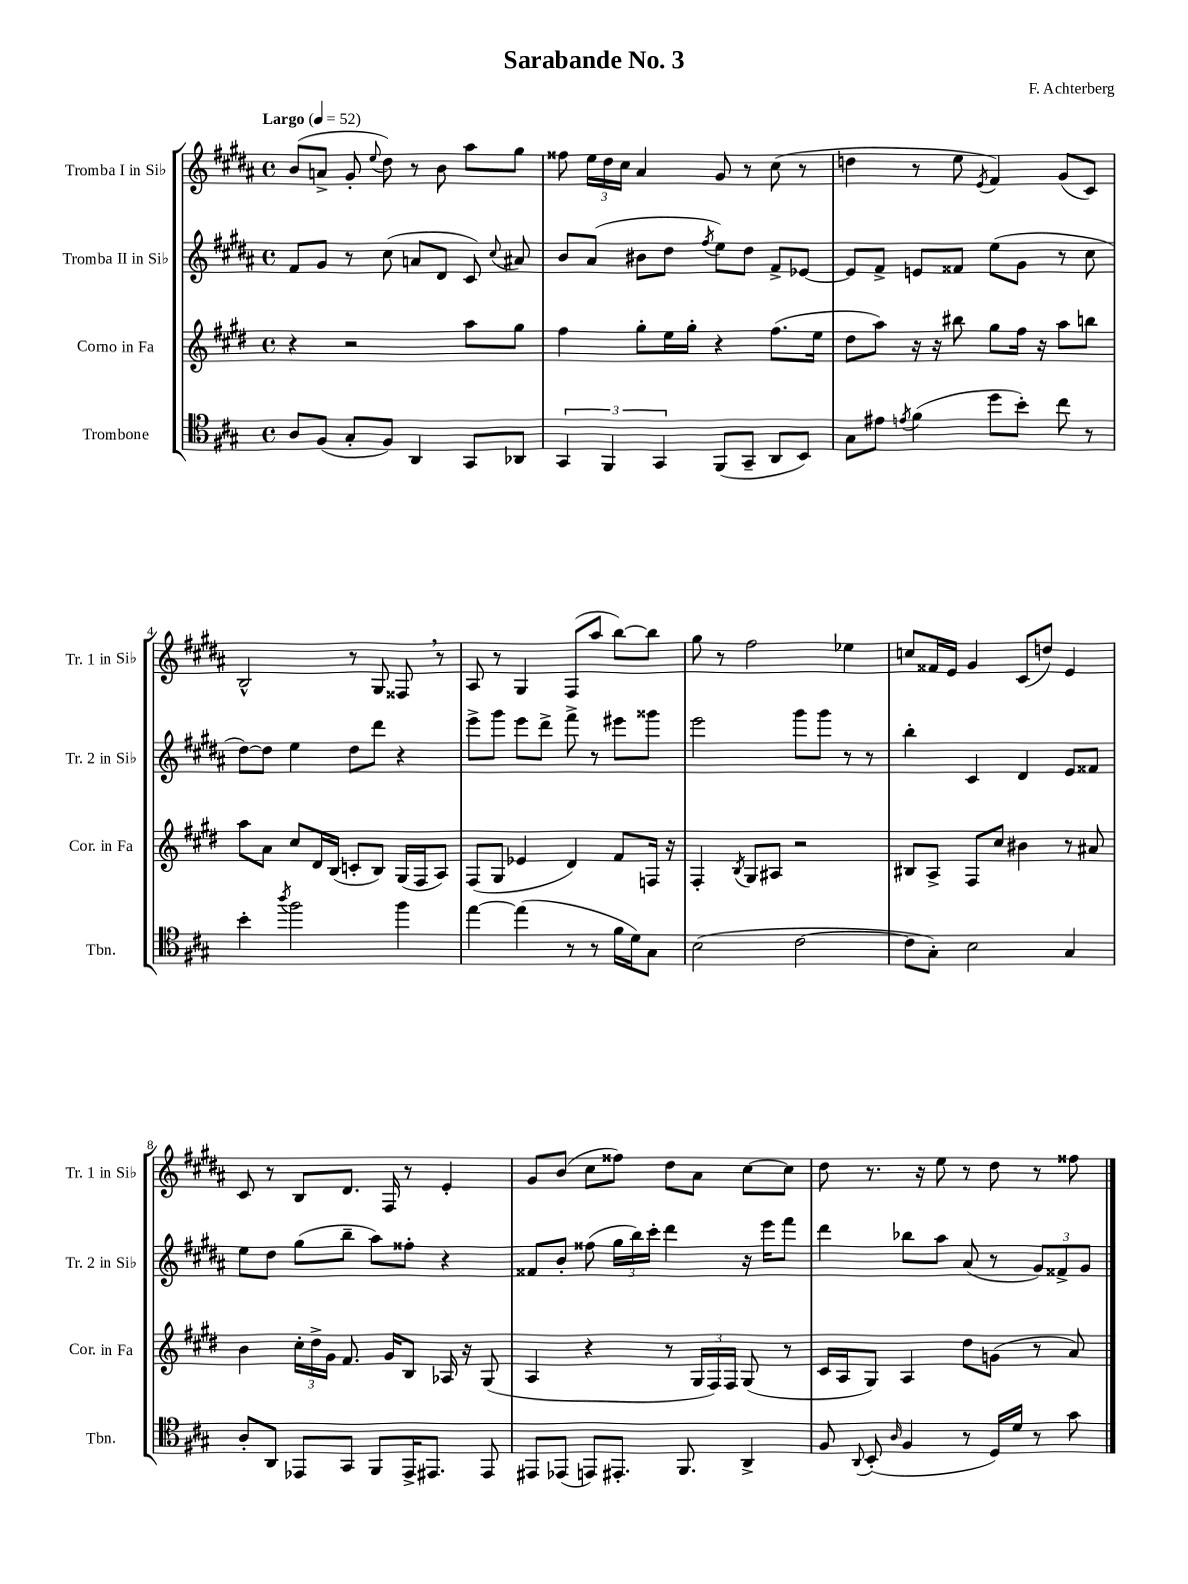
\header { title = "Sarabande No. 3" composer = "F. Achterberg" }
<<
\new StaffGroup <<
\new Staff = "s0" \with { instrumentName = "Tromba I in Sib" shortInstrumentName = "Tr. 1 in Sib" } {
    \clef treble \key b \major \defaultTimeSignature \time 4/4 \tempo "Largo" 4 = 52
    \autoBeamOff b'8[( a'8]-> gis'8-. \appoggiatura { e''8 } dis''8) r8 b'8 ais''8[ gis''8] |
    fisis''8 \tuplet 3/2 { e''16[ dis''16 cis''16] } ais'4 gis'8 r8 cis''8( r8 |
    d''4 r8 e''8 \acciaccatura { e'8 } fis'4) gis'8[( cis'8]) |
    b2-^ r8 gis8 fisis8 \breathe r8 |
    ais8 r8 gis4 fis8[( ais''8] b''8[~) b''8] |
    gis''8 r8 fis''2 ees''4 |
    c''8[ fisis'16 e'16] gis'4 cis'8[( d''8]) e'4 |
    cis'8 r8 b8[ dis'8.] fis16 r8 e'4-. |
    gis'8[ b'8]( cis''8[ fisis''8]) dis''8[ ais'8] cis''8[~ cis''8] |
    dis''8 r8. r16 e''8 r8 dis''8 r8 fisis''8 \bar "|." |
}
\new Staff = "s1" \with { instrumentName = "Tromba II in Sib" shortInstrumentName = "Tr. 2 in Sib" } {
    \clef treble \key b \major \defaultTimeSignature \time 4/4
    \autoBeamOff fis'8[ gis'8] r8 cis''8( a'8[ dis'8] cis'8) \appoggiatura { cis''8 } ais'8 |
    b'8[ ais'8]( bis'8[ dis''8] \acciaccatura { fis''8 } e''8[) dis''8] fis'8[-> ees'8]~ |
    ees'8[ fis'8]-> e'8[ fisis'8] e''8[( gis'8] r8 cis''8 |
    dis''8[~) dis''8] e''4 dis''8[ dis'''8] r4 |
    e'''8[-> gis'''8] e'''8[ dis'''8]-> fis'''8-> r8 eis'''8[ gisis'''8] |
    e'''2 gis'''8[ gis'''8] r8 r8 |
    b''4-. cis'4 dis'4 e'8[ fisis'8] |
    e''8[ dis''8] gis''8[( b''8]-- ais''8[) fisis''8]-. r4 |
    fisis'8[ b'8]-. fisis''8( \tuplet 3/2 { gis''16[ b''16) cis'''16]-. } dis'''4 r16 e'''16[ fis'''8] |
    dis'''4 bes''8[ ais''8] ais'8( r8 \tuplet 3/2 { gis'8[) fisis'8-> gis'8] } \bar "|." |
}
\new Staff = "s2" \with { instrumentName = "Corno in Fa" shortInstrumentName = "Cor. in Fa" } {
    \clef treble \key e \major \defaultTimeSignature \time 4/4
    \autoBeamOff r4 r2 a''8[ gis''8] |
    fis''4 gis''8[-. e''16 gis''16]-. r4 fis''8.[( e''16] |
    dis''8[ a''8]) r16 r16 bis''8 gis''8[ fis''16] r16 a''8[ b''8] |
    a''8[ a'8] cis''8[ dis'16 b16]( c'8[-. b8]) gis16[( fis16 a8]) |
    fis8[( gis8] ees'4 dis'4) fis'8[ f16] r16 |
    fis4-. \acciaccatura { b8 } gis8[ ais8] r2 |
    bis8[ a8]-> fis8[ cis''8] bis'4 r8 ais'8 |
    b'4 \tuplet 3/2 { cis''16[-. dis''16-> gis'16] } fis'8. gis'16[ b8] aes16 r16 gis8( |
    a4 r4 r8 \tuplet 3/2 { gis16[ fis16) fis16] } gis8( r8 |
    cis'16[ a16 gis8]) a4 dis''8[ g'8]( r8 a'8) \bar "|." |
}
\new Staff = "s3" \with { instrumentName = "Trombone" shortInstrumentName = "Tbn." } {
    \clef tenor \key a \major \defaultTimeSignature \time 4/4
    \autoBeamOff a8[ fis8]( gis8[-. fis8]) a,4 gis,8[ aes,8] |
    \tuplet 3/2 { gis,4 fis,4 gis,4 } fis,8[( gis,8]-- a,8[ b,8]) |
    gis8[ eis'8] \acciaccatura { e'8 } fis'4( d''8[ b'8]-.) cis''8 r8 |
    b'4-. \acciaccatura { a''8 } fis''2 fis''4 |
    e''4~ e''4( r8 r8 fis'16[ d'16) gis8] |
    b2( cis'2~ |
    cis'8[ gis8]-.) b2 gis4 |
    a8[-. a,8] ees,8[ gis,8] fis,8[ ees,16-> eis,8.] eis,8 |
    eis,8[ ees,8]( e,8[) eis,8.]-. fis,8. a,4-> |
    fis8 \appoggiatura { a,8 } b,8-.( \grace { a16 } fis4 r8 d16[) d'16] r8 gis'8 \bar "|." |
}
>>
>>
